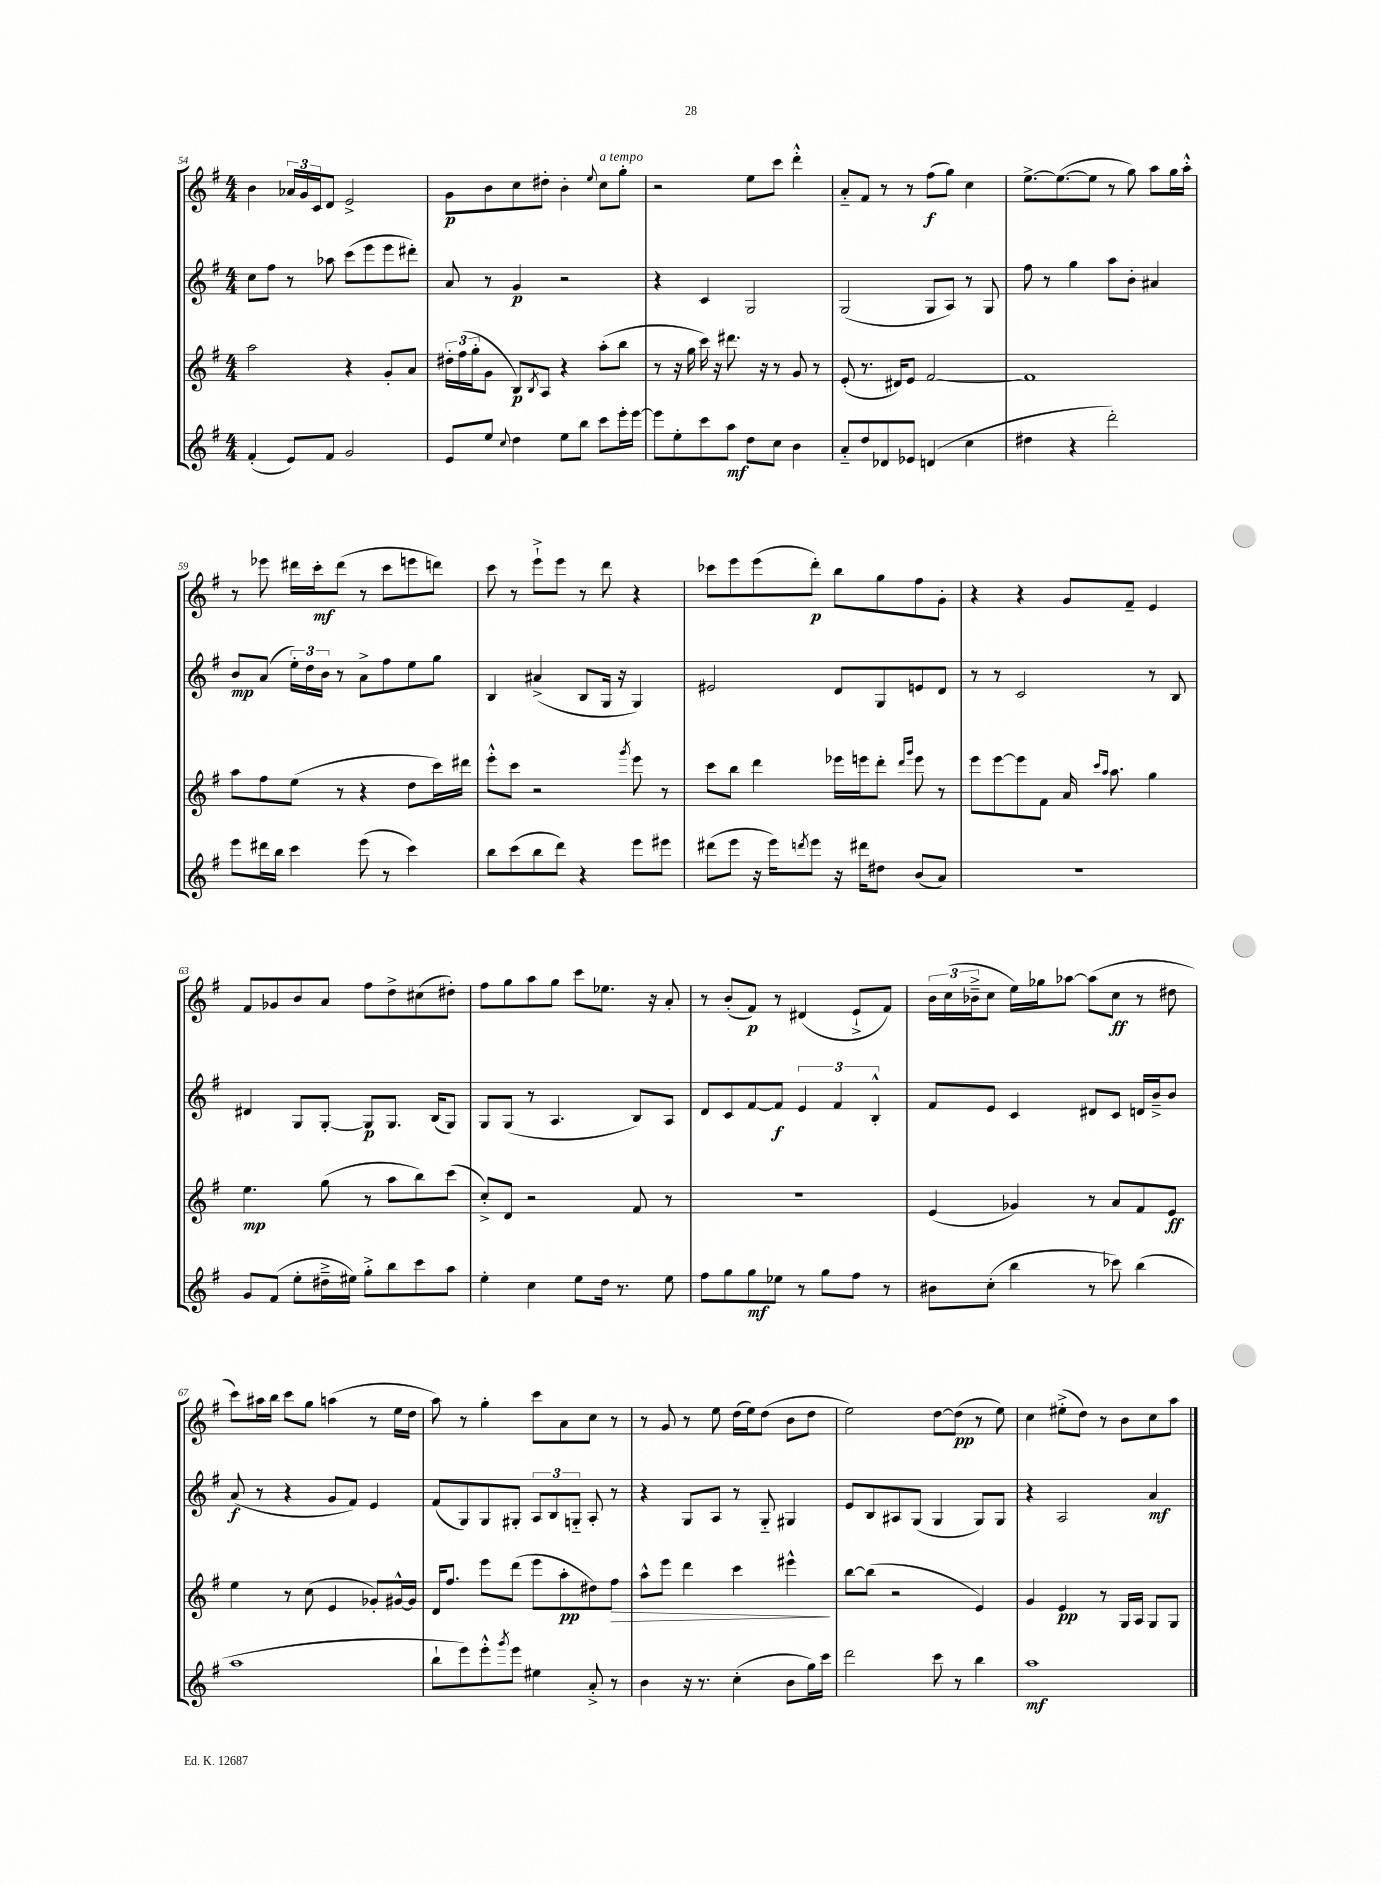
<<
\new StaffGroup <<
\new Staff = "s0" {
    \clef treble \key g \major \numericTimeSignature \time 4/4
    b'4 \tuplet 3/2 { aes'16 g'16 c'16 } d'8 e'2-> |
    g'8\p b'8 c''8 dis''8-. b'4-. \appoggiatura { e''8 } c''8^\markup { \italic "a tempo" } g''8-. |
    r2 e''8 c'''8 d'''4-.-^ |
    a'8-_ fis'8 r8 r8 fis''8\f( g''8) c''4 |
    e''8.~-> e''8.~( e''8 r8 g''8) a''8 g''16 a''16-.-^ |
    r8 ees'''8 dis'''16 c'''16-.\mf dis'''8( r8 c'''8 e'''8 d'''8) |
    c'''8 r8 e'''8-!-> e'''8 r8 d'''8 r4 |
    ces'''8 e'''8 e'''8( d'''8-.\p) b''8 g''8 fis''8 g'8-. |
    r4 r4 g'8 fis'8-- e'4 |
    fis'8 ges'8 b'8 a'8 fis''8 d''8-> cis''8( dis''8-.) |
    fis''8 g''8 a''8 g''8 c'''8 ees''8. r16 a'8-. |
    r8 b'8-.( fis'8\p) r8 dis'4( e'8-!-> fis'8) |
    \tuplet 3/2 { b'16 c''16( bes'16---> } c''8 e''16) ges''16 aes''8~ aes''8( c''8\ff r8 dis''8 |
    c'''8) ais''16 b''16 c'''8 g''8 a''4( r8 e''16 d''16 |
    a''8) r8 g''4-. c'''8 a'8 c''8 r8 |
    r8 g'8 r8 e''8 d''16( e''16) d''8( b'8 d''8 |
    e''2) d''8~ d''8\pp( r8 e''8) |
    c''4 eis''8-.->( d''8) r8 b'8 c''8 a''8 \bar "|." |
}
\new Staff = "s1" {
    \clef treble \key g \major \numericTimeSignature \time 4/4
    c''8 fis''8 r8 aes''8 c'''8( e'''8 e'''8 dis'''8-.) |
    a'8 r8 g'4\p r2 |
    r4 c'4 g2 |
    g2( g8 a8) r8 g8 |
    fis''8 r8 g''4 a''8 b'8-. ais'4 |
    b'8\mp a'8( \tuplet 3/2 { e''16-.) d''16 b'16 } r8 a'8-> fis''8 e''8 g''8 |
    b4 ais'4->( b8 g16 r16 g4) |
    eis'2 d'8 g8 e'8 d'8 |
    r8 r8 c'2 r8 b8 |
    dis'4 g8 g8~-. g8\p g8. b16( g8) |
    g8 g8( r8 a4. b8) a8 |
    d'8 c'8 fis'8~ fis'8\f \tuplet 3/2 { e'4 fis'4 b4-.-^ } |
    fis'8 e'8 c'4 dis'8 c'8 d'16 b'16---> b'8 |
    a'8\f( r8 r4 g'8 fis'8) e'4 |
    fis'8( g8) g8 gis8-. \tuplet 3/2 { a8 b8 g8-_ } a8-. r8 |
    r4 g8 a8 r8 g8-_ gis4 |
    e'8 b8 ais8 g8( g4 g8) g8 |
    r4 a2 a'4\mf \bar "|." |
}
\new Staff = "s2" {
    \clef treble \key g \major \numericTimeSignature \time 4/4
    a''2 r4 g'8-. a'8 |
    \tuplet 3/2 { dis''16-. fis''16( g''16-. } g'8 b8\p) \acciaccatura { b8 } a8 r4 a''8-.( b''8 |
    r8 r16 g''16 c'''16) r16 dis'''8. r16 r8 g'8 r8 |
    e'8-.( r8. dis'16) e'8 fis'2~ |
    fis'1 |
    a''8 fis''8 e''8( r8 r4 d''8 c'''16) dis'''16 |
    e'''8-.-^ c'''8 r2 \acciaccatura { g'''8 } e'''8 r8 |
    c'''8 b''8 d'''4 ees'''16 e'''16 d'''8-. \grace { d'''16 g'''16 } e'''8 r8 |
    e'''8 e'''8~ e'''8 fis'8 a'16 \grace { c'''16 a''16 } a''8. g''4 |
    e''4.\mp g''8( r8 a''8 b''8) c'''8( |
    c''8-.->) d'8 r2 fis'8 r8 |
    R1 |
    e'4( ges'4) r8 a'8 fis'8 e'8\ff |
    e''4 r8 c''8( e'4 ges'8-.) gis'16~-^ gis'16 |
    d'16 fis''8. e'''8 d'''8( e'''8 a''8-.\pp dis''8) fis''8\> |
    a''8-^ e'''8 d'''4 c'''4 eis'''4-^\! |
    b''8~ b''8( r2 e'4) |
    g'4 e'4\pp r8 g16 a16 g8 g8 \bar "|." |
}
\new Staff = "s3" {
    \clef treble \key g \major \numericTimeSignature \time 4/4
    fis'4-.( e'8) fis'8 g'2 |
    e'8 e''8 \appoggiatura { c''8 } d''4 e''8 b''8 c'''8 e'''16-. e'''16~ |
    e'''8 e''8-. c'''8 a''8\mf d''8 c''8 b'4 |
    a'8-_ d''8 des'8 ees'8 d'4( c''4 |
    dis''4 r4 d'''2-.) |
    e'''8 dis'''16 b''16 c'''4 e'''8( r8 c'''4) |
    b''8 c'''8( b''8 d'''8) r4 e'''8 eis'''8 |
    dis'''8( e'''8 r16 e'''16) \acciaccatura { d'''8 } e'''8 r16 dis'''16 dis''8 b'8( a'8) |
    R1 |
    g'8 fis'8( e''8-. dis''16---> eis''16) g''8-.-> b''8 c'''8 a''8 |
    e''4-. c''4 e''8 d''16 r8. e''8 |
    fis''8 g''8 g''8\mf ees''8 r8 g''8 fis''8 r8 |
    bis'8 c''8-.( b''4 r8 ces'''8) b''4( |
    a''1 |
    b''8-! e'''8) e'''8-.-^ \acciaccatura { g'''8 } e'''8 eis''4 a'8-.-> r8 |
    b'4 r16 r8. c''4-.( b'8 g''16) c'''16 |
    d'''2 c'''8 r8 b''4 |
    a''1\mf \bar "|." |
}
>>
>>
\layout { \context { \Score currentBarNumber = #54 } }
